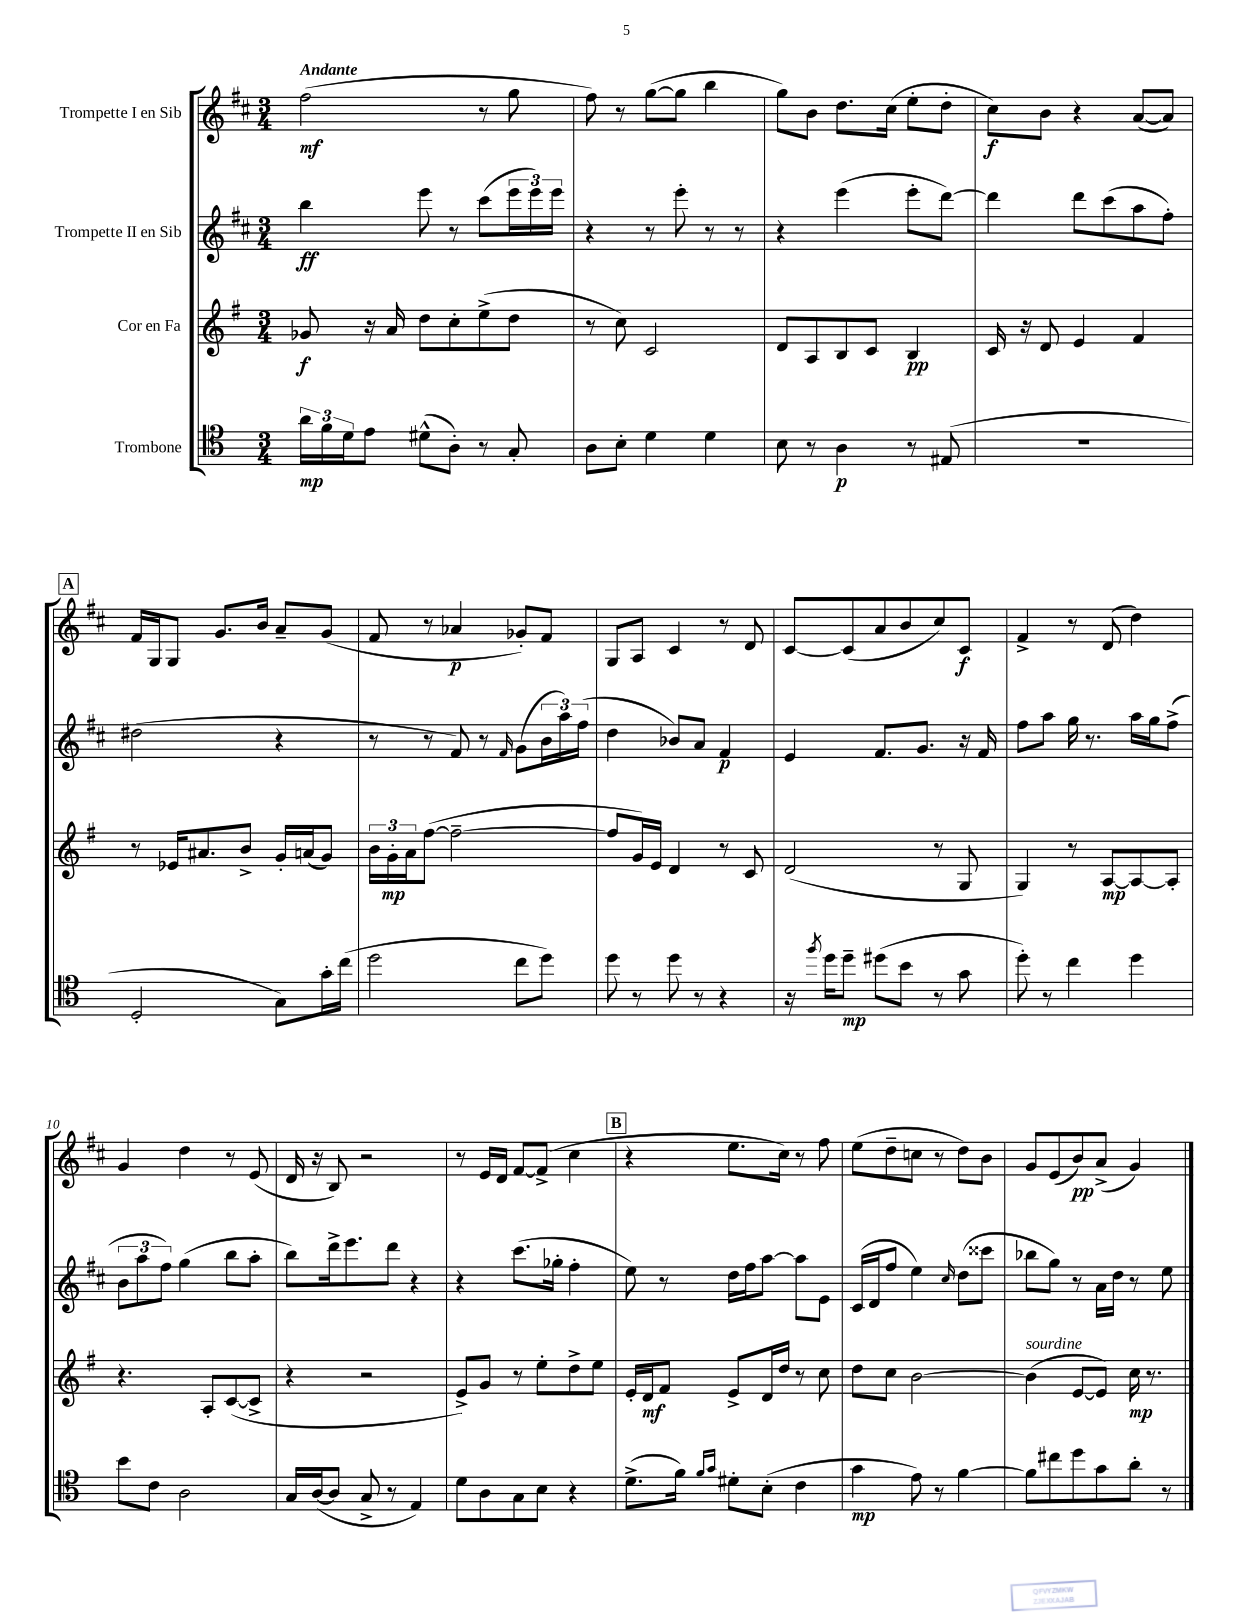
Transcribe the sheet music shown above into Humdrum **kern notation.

**kern	**kern	**kern	**kern
*staff4	*staff3	*staff2	*staff1
*clefC4	*clefG2	*clefG2	*clefG2
*k[]	*k[f#]	*k[f#c#]	*k[f#c#]
*M3/4	*M3/4	*M3/4	*M3/4
24a	8g-	4bb	(2ff#
24f	.	.	.
24d	.	.	.
8e	16r	.	.
.	16a	.	.
(8d#^^	8dd	8eee	.
8A')	8cc'	8r	.
8r	(8ee^	(8ccc#	8r
8G'	8dd	24eee	8gg
.	.	24eee)	.
.	.	24eee	.
=	=	=	=
8A	8r	4r	8ff#)
8B'	8cc)	.	8r
4d	2c	8r	([8gg
.	.	8eee'	8gg]
4d	.	8r	4bb
.	.	8r	.
=	=	=	=
8B	8d	4r	8gg)
8r	8A	.	8b
4A	8B	(4eee	8.dd
.	8c	.	.
.	.	.	(16cc#
8r	4B	8eee'	8ee'
(8E#	.	[8ddd)	8dd'
=	=	=	=
2.r	16c	4ddd]	8cc#)
.	16r	.	.
.	8d	.	8b
.	4e	8ddd	4r
.	.	(8ccc#	.
.	4f#	8aa	([8a
.	.	8ff#')	8a])
=	=	=	=
2D'	8r	(2dd#	16f#
.	.	.	16G
.	16e-	.	8G
.	8.a#	.	.
.	.	.	8.g
.	8b^	.	.
.	.	.	16b
8G)	16g'	4r	8a~
.	(16a	.	.
16g'	8g)	.	(8g
(16cc	.	.	.
=	=	=	=
2dd	24b	8r	8f#
.	24g'	.	.
.	24a	.	.
.	([8ff#	8r	8r
.	2ff#~_	8f#)	4a-
.	.	8r	.
.	.	16qqf#	.
8cc	.	(8g	8g-')
8dd)	.	24b	8f#
.	.	24aa)	.
.	.	(24ff#	.
=	=	=	=
8dd	8ff#]	4dd	8G
8r	16g)	.	8A
.	16e	.	.
8dd	4d	8b-)	4c#
8r	.	8a	.
4r	8r	4f#	8r
.	8c	.	8d
=	=	=	=
16r	(2d	4e	[8c#
8qff	.	.	.
16dd	.	.	.
8dd~	.	.	(8c#]
(8dd#	.	8.f#	8a
8b	.	.	8b
.	.	8.g	.
8r	8r	.	8cc#)
8g	8G	16r	8c#
.	.	16f#	.
=	=	=	=
8dd')	4G)	8ff#	4f#^
8r	.	8aa	.
4cc	8r	16gg	8r
.	.	8.r	.
.	[8A	.	(8d
4dd	8A_	16aa	4dd)
.	.	16gg	.
.	8A']	(8ff#^	.
=	=	=	=
8b	4.r	12b	4g
.	.	12aa	.
8c	.	.	.
.	.	12ff#)	.
2A	.	(4gg	4dd
.	8A'	.	.
.	([8c	8bb	8r
.	8c^]	8aa'	(8e
=	=	=	=
16G	4r	8bb)	16d
([16A	.	.	16r
8A]	.	16ddd^	8B)
.	.	8.eee	.
8G^	2r	.	2r
8r	.	8ddd	.
4E)	.	4r	.
=	=	=	=
8d	8e^)	4r	8r
8A	8g	.	16e
.	.	.	16d
8G	8r	(8.ccc#	[8f#
8B	8ee'	.	(8f#^]
.	.	16gg-'	.
4r	8dd^	4ff#'	4cc#
.	8ee	.	.
=	=	=	=
(8.d^	16e'	8ee)	4r
.	16d	.	.
.	8f#	8r	.
16f)	.	.	.
16qqf	.	.	.
16qqg	.	.	.
8d#'	8e^	16dd	8.ee
.	.	16ff#	.
(8B'	16d	[8aa	.
.	16dd	.	16cc#)
4c	8r	8aa]	8r
.	8cc	8e	8ff#
=	=	=	=
4g	8dd	(16c#	(8ee
.	.	16d	.
.	8cc	8ff#	8dd~
8e)	[2b	4ee)	8cc
8r	.	.	8r
.	.	16qqcc#	.
[4f	.	(8dd	8dd)
.	.	8ccc##	8b
=	=	=	=
8f]	(4b]	8bb-	8g
8cc#	.	8gg)	(8e
8dd	[8e	8r	8b)
8g	8e])	16a	(8a^
.	.	16dd	.
8a'	16cc	8r	4g)
.	8.r	.	.
8r	.	8ee	.
==	==	==	==
*-	*-	*-	*-
